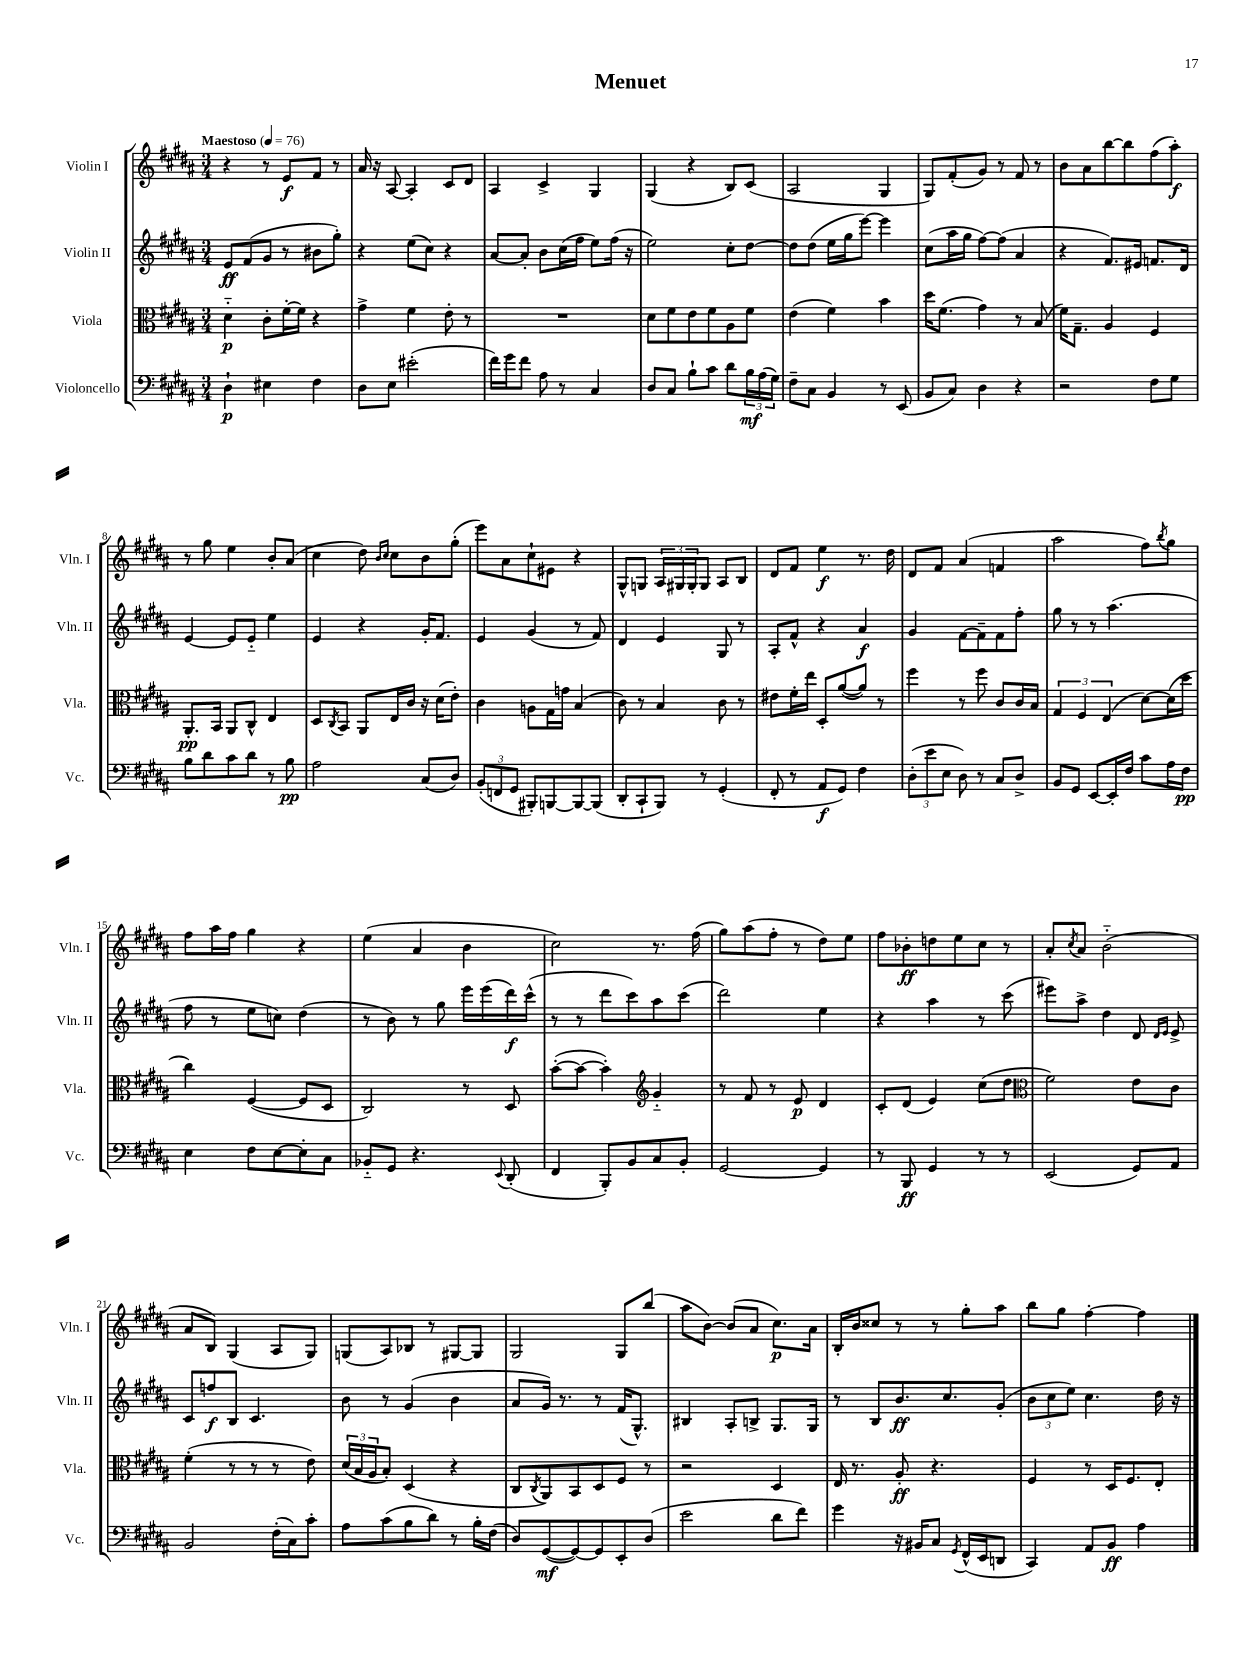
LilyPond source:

\header { title = "Menuet" }
<<
\new StaffGroup <<
\new Staff = "s0" \with { instrumentName = "Violin I" shortInstrumentName = "Vln. I" } {
    \clef treble \key b \major \numericTimeSignature \time 3/4 \tempo "Maestoso" 4 = 76
    r4 r8 e'8\f fis'8 r8 |
    ais'16 r16 ais8~ ais4-. cis'8 dis'8 |
    ais4 cis'4-> gis4 |
    gis4( r4 b8) cis'8( |
    ais2 gis4 |
    gis8) fis'8-.( gis'8) r8 fis'8 r8 |
    b'8 ais'8 b''8~ b''8 fis''8( ais''8-.\f) |
    r8 gis''8 e''4 b'8-. ais'8( |
    cis''4 dis''8) \grace { b'16 cis''16 } cis''8 b'8 gis''8-.( |
    e'''8) ais'8 cis''8-! eis'8 r4 |
    gis8-^ g8 \tuplet 3/2 { ais16 gis16 gis16-. } gis8 ais8 b8 |
    dis'8 fis'8 e''4\f r8. dis''16 |
    dis'8 fis'8 ais'4( f'4 |
    ais''2 fis''8) \acciaccatura { b''8 } gis''8 |
    fis''8 ais''16 fis''16 gis''4 r4 |
    e''4( ais'4 b'4 |
    cis''2) r8. fis''16( |
    gis''8) ais''8( fis''8-. r8 dis''8) e''8 |
    fis''8 bes'8-.\ff d''8 e''8 cis''8 r8 |
    ais'8-. \acciaccatura { cis''8 } ais'8 b'2-_( |
    ais'8 b8) gis4( ais8 gis8) |
    g8( ais8) bes8 r8 gis8~ gis8 |
    gis2 gis8 b''8( |
    ais''8 b'8~) b'8( ais'8 cis''8.\p) ais'16 |
    b16-. b'16 cisis''8 r8 r8 gis''8-. ais''8 |
    b''8 gis''8 fis''4~-. fis''4 \bar "|." |
}
\new Staff = "s1" \with { instrumentName = "Violin II" shortInstrumentName = "Vln. II" } {
    \clef treble \key b \major \numericTimeSignature \time 3/4
    e'8\ff fis'8( gis'8 r8 bis'8 gis''8-.) |
    r4 e''8( cis''8) r4 |
    ais'8~ ais'8-. b'8 cis''16( fis''16 e''8) fis''16( r16 |
    e''2) cis''8-. dis''8~ |
    dis''8 dis''8( e''16 gis''16 e'''8~) e'''4 |
    cis''8( ais''16 gis''16 fis''8~) fis''8( ais'4 |
    r4 fis'8.) eis'16 f'8. dis'16 |
    e'4~ e'8 e'8-_ e''4 |
    e'4 r4 gis'16-. fis'8. |
    e'4 gis'4( r8 fis'8) |
    dis'4 e'4 gis8 r8 |
    ais8-. fis'8-^ r4 ais'4\f |
    gis'4 fis'8~ fis'8-- fis'8 fis''8-. |
    gis''8 r8 r8 ais''4.( |
    fis''8 r8 e''8 c''8) dis''4( |
    r8 b'8) r8 gis''8 e'''16 e'''16( dis'''16\f) cis'''16-^( |
    r8 r8 dis'''8 cis'''8) ais''8 cis'''8( |
    dis'''2) e''4 |
    r4 ais''4 r8 cis'''8( |
    eis'''8) ais''8-> dis''4 dis'8 \grace { dis'16 e'16 } e'8-> |
    cis'8 f''8\f b8 cis'4. |
    b'8 r8 gis'4( b'4 |
    ais'8 gis'16) r8. r8 fis'16( gis8.-^) |
    bis4 ais8-. b8-> gis8. gis16 |
    r8 b8 b'8.\ff cis''8. gis'8-.( |
    \tuplet 3/2 { b'8 cis''8 e''8) } cis''4. dis''16 r16 \bar "|." |
}
\new Staff = "s2" \with { instrumentName = "Viola" shortInstrumentName = "Vla." } {
    \clef alto \key b \major \numericTimeSignature \time 3/4
    dis'4-_\p cis'8-. fis'16~-. fis'16 r4 |
    gis'4-> fis'4 e'8-. r8 |
    R2. |
    dis'8 fis'8 e'8 fis'8 ais8 fis'8 |
    e'4( fis'4) b'4 |
    dis''16 fis'8.( gis'4) r8 b8( |
    fis'16) gis8.-- ais4 fis4 |
    ais,8.-.\pp b,16 ais,8 cis8-^ e4 |
    dis8 \acciaccatura { cis8 } b,8 ais,8 e16 cis'16 r16 dis'16( e'8-.) |
    cis'4 a8 gis16 g'16 b4( |
    cis'8) r8 b4 cis'8 r8 |
    eis'8 fis'16-. e''16 dis8-. ais'8~( ais'8) r8 |
    fis''4 r8 fis''8 cis'8 cis'16 b16 |
    \tuplet 3/2 { gis4 fis4 e4( } dis'8~) dis'16( dis''16 |
    cis''4) fis4~( fis8 dis8 |
    cis2) r8 dis8 |
    b'8~-.( b'8~ b'4-.) \clef treble gis'4-_ |
    r8 fis'8 r8 e'8\p dis'4 |
    cis'8-. dis'8( e'4) cis''8( dis''8 |
    \clef alto fis'2) e'8 cis'8 |
    fis'4-.( r8 r8 r8 e'8) |
    \tuplet 3/2 { dis'16( b16 ais16 } b8-.) dis4( r4 |
    cis8 \acciaccatura { cis8 } ais,8) b,8 dis8 fis8 r8 |
    r2 dis4 |
    e16 r8. ais8-.\ff r4. |
    fis4 r8 dis16 fis8. e8-. \bar "|." |
}
\new Staff = "s3" \with { instrumentName = "Violoncello" shortInstrumentName = "Vc." } {
    \clef bass \key b \major \numericTimeSignature \time 3/4
    dis4-!\p eis4 fis4 |
    dis8 e8 eis'2-.( |
    fis'16) gis'16 fis'8 ais8 r8 cis4 |
    dis8 cis8 b8-! cis'8 dis'8 \tuplet 3/2 { b16\mf ais16( gis16) } |
    fis8-- cis8 b,4 r8 e,8( |
    b,8 cis8) dis4 r4 |
    r2 fis8 gis8 |
    b8 dis'8 cis'8 dis'8 r8 b8\pp |
    ais2 cis8( dis8) |
    \tuplet 3/2 { b,8-.( f,8 gis,8 } bis,,8-.) b,,8~ b,,8~ b,,8( |
    dis,8-. cis,8-! b,,8) r8 gis,4-.( |
    fis,8-. r8 ais,8\f gis,8) fis4 |
    \tuplet 3/2 { dis8-.( e'8 e8 } dis8) r8 cis8 dis8-> |
    b,8 gis,8 e,8~ e,16-. fis16 cis'8 ais16 fis16\pp |
    e4 fis8 e8~ e8-. cis8 |
    bes,8-_ gis,8 r4. \appoggiatura { e,8 } dis,8-.( |
    fis,4 b,,8-.) b,8 cis8 b,8-. |
    gis,2~ gis,4 |
    r8 b,,8\ff gis,4 r8 r8 |
    e,2( gis,8) ais,8 |
    b,2 fis16-.( cis16) cis'8-. |
    ais8 cis'8( b8 dis'8) r8 b16-. fis16( |
    dis8) gis,8~\mf( gis,8~) gis,8 e,8-. dis8( |
    e'2 dis'8 fis'8) |
    gis'4 r16 bis,16 cis8 \acciaccatura { gis,8 } fis,16-^( e,16 d,8 |
    cis,4) ais,8 b,8\ff ais4 \bar "|." |
}
>>
>>
